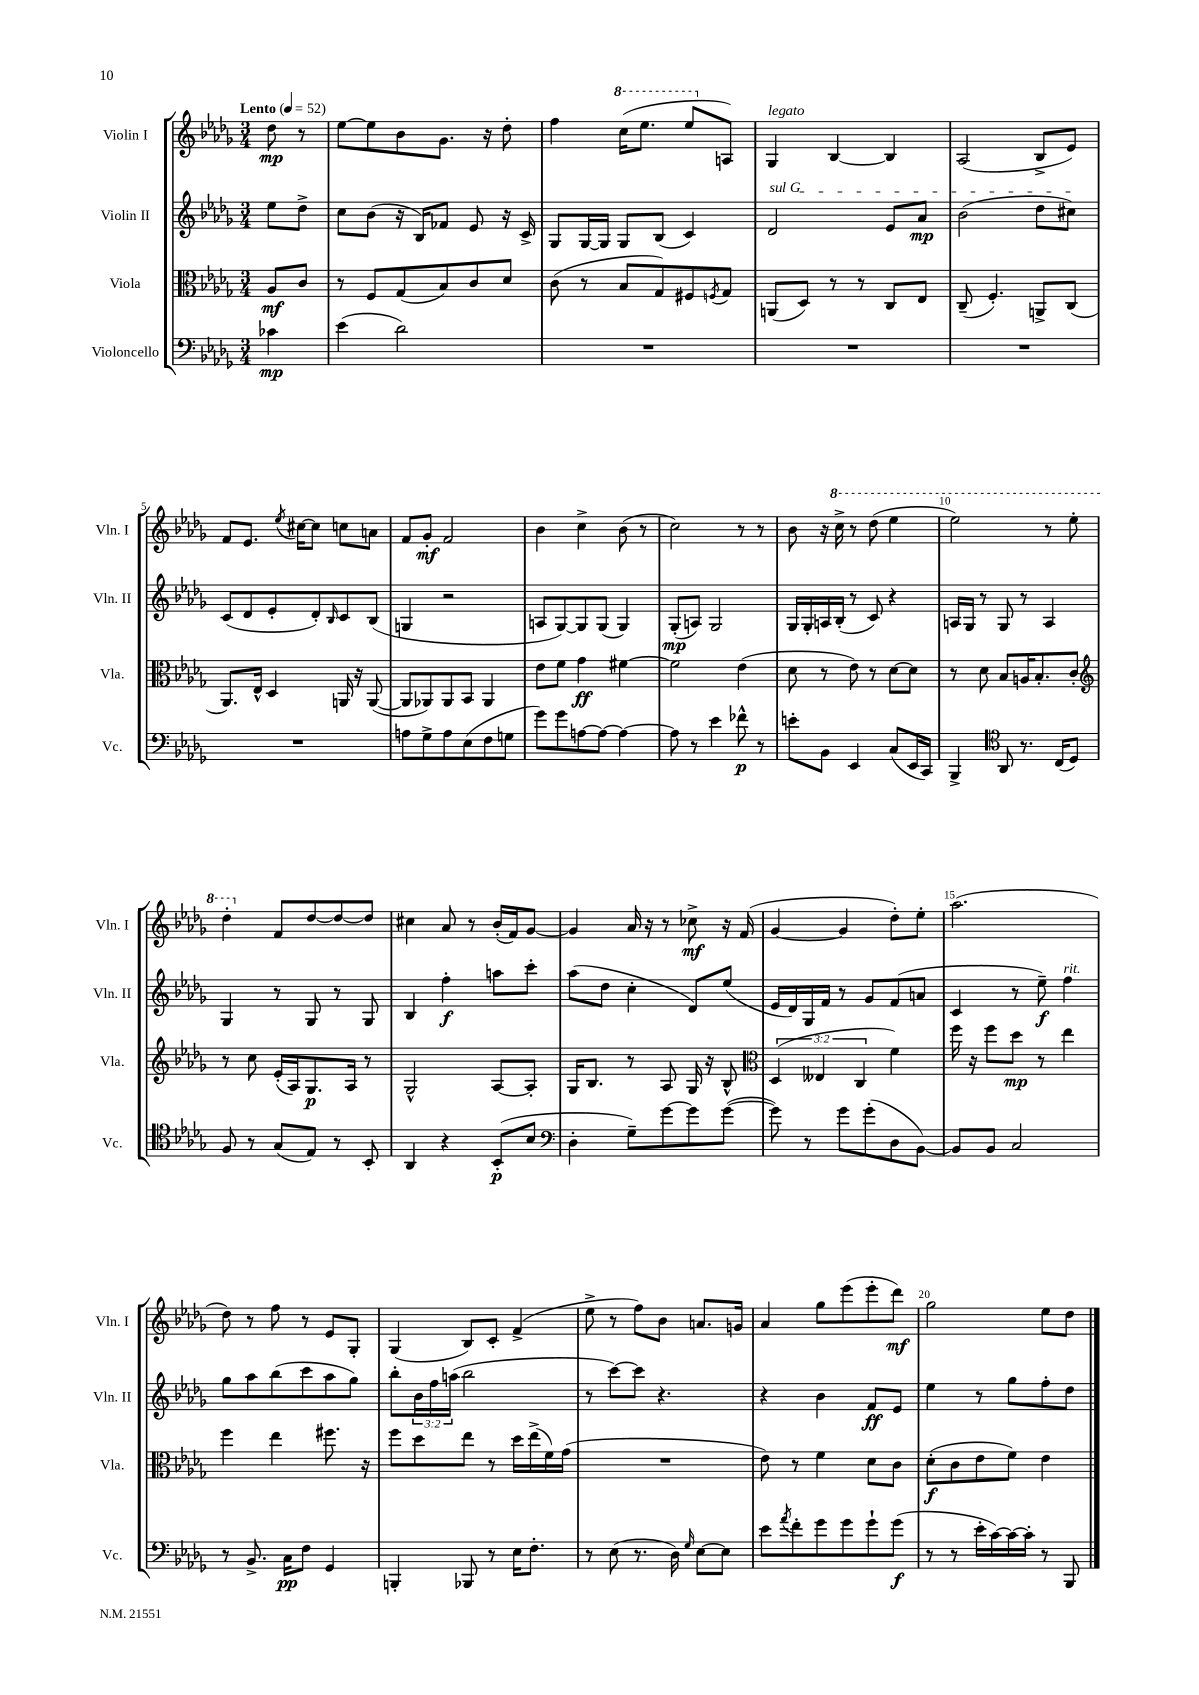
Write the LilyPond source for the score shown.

<<
\new StaffGroup <<
\new Staff = "s0" \with { instrumentName = "Violin I" shortInstrumentName = "Vln. I" } {
    \clef treble \key des \major \numericTimeSignature \time 3/4 \partial 4 \tempo "Lento" 4 = 52
    des''8\mp r8 |
    ees''8~ ees''8 bes'8 ges'8. r16 des''8-. |
    f''4 \ottava #1 c'''16( ees'''8. ees'''8 \ottava #0 a8) |
    ges4^\markup { \italic "legato" } bes4~ bes4 |
    aes2( bes8-> ees'8) |
    f'8 ees'8. \acciaccatura { ees''8 } cis''16~ cis''8 c''8 a'8 |
    f'8 ges'8-.\mf f'2 |
    bes'4 c''4-> bes'8( r8 |
    c''2) r8 r8 |
    bes'8 r16 \ottava #1 c'''16-> r8 des'''8( ees'''4 |
    ees'''2) r8 ees'''8-. |
    des'''4-. \ottava #0 f'8 des''8~ des''8~ des''8 |
    cis''4 aes'8 r8 bes'16-.( f'16) ges'8~ |
    ges'4 aes'16 r16 r8 ces''8->\mf r16 f'16( |
    ges'4~ ges'4 des''8-.) ees''8-. |
    aes''2.( |
    des''8) r8 f''8 r8 ees'8 ges8-. |
    ges4( bes8) c'8-. f'4->( |
    ees''8-> r8 f''8) bes'8 a'8. g'16 |
    aes'4 ges''8 ees'''8( ees'''8-. des'''8\mf) |
    ges''2 ees''8 des''8 \bar "|." |
}
\new Staff = "s1" \with { instrumentName = "Violin II" shortInstrumentName = "Vln. II" } {
    \clef treble \key des \major \numericTimeSignature \time 3/4 \override Staff.TupletNumber.text = #tuplet-number::calc-fraction-text \partial 4
    ees''8 des''8-> |
    c''8 bes'8( r16 bes16) fes'8 ees'8 r16 c'16-> |
    ges8 ges16~ ges16 ges8 bes8( c'4) |
    \once \override TextSpanner.bound-details.left.text = \markup { \italic "sul G" } des'2\startTextSpan ees'8 aes'8\mp |
    bes'2( des''8 cis''8\stopTextSpan) |
    c'8( des'8 ees'8-. des'8-.) \grace { bes16 } c'8 bes8( |
    g4 r2 |
    a8 ges8~) ges8 ges8( ges4) |
    ges8-.\mp( a8) ges2 |
    ges16 ges16-. a16 bes16-.( r8 c'8) r4 |
    a16 ges16 r8 ges8 r8 a4 |
    ges4 r8 ges8 r8 ges8 |
    bes4 f''4-.\f a''8 c'''8-. |
    aes''8( des''8 c''4-. des'8) ees''8( |
    ees'16 des'16) ges16 f'16 r8 ges'8 f'8( a'8 |
    c'4 r8 ees''8--\f) f''4^\markup { \italic "rit." } |
    ges''8 aes''8 bes''8( c'''8 aes''8 ges''8) |
    bes''8-. \tuplet 3/2 { bes'16 f''16 a''16( } bes''2 |
    r8 c'''8~) c'''8 r4. |
    r4 bes'4 f'8\ff ees'8 |
    ees''4 r8 ges''8 f''8-. des''8 \bar "|." |
}
\new Staff = "s2" \with { instrumentName = "Viola" shortInstrumentName = "Vla." } {
    \clef alto \key des \major \numericTimeSignature \time 3/4 \override Staff.TupletNumber.text = #tuplet-number::calc-fraction-text \partial 4
    aes8\mf c'8 |
    r8 f8 ges8( bes8) c'8 des'8 |
    c'8( r8 bes8 ges8) fis8 \acciaccatura { f8 } ges8 |
    a,8( des8) r8 r8 c8 ees8 |
    c8--( f4.-.) a,8-> c8( |
    aes,8.) ees16-^ des4 a,16 r16 a,8~( |
    a,8 aes,8) aes,8 bes,8 aes,4 |
    ees'8 f'8 ges'4\ff fis'4~ |
    fis'2 ees'4( |
    des'8 r8 ees'8) r8 des'8~ des'8 |
    r8 des'8 bes8 a16 bes8.-. c'8-. |
    \clef treble r8 c''8 ees'16-.( aes16) ges8.\p aes16 r8 |
    ges2-^ aes8~ aes8-. |
    ges16 bes8. r8 aes8 ges16 r16 bes8-^ |
    \clef alto \tuplet 3/2 { des4( eeses4 c4 } f'4) |
    f''16 r16 f''8 des''8\mp r8 ees''4 |
    f''4 ees''4 fis''8. r16 |
    f''8 des''8 ees''8 r8 des''16 ees''16->( f'16) ges'16( |
    R2. |
    ees'8) r8 f'4 des'8 c'8 |
    des'8-.\f( c'8 ees'8 f'8) ees'4 \bar "|." |
}
\new Staff = "s3" \with { instrumentName = "Violoncello" shortInstrumentName = "Vc." } {
    \clef bass \key des \major \numericTimeSignature \time 3/4 \partial 4
    ces'4\mp |
    ees'4( des'2) |
    R2. |
    R2. |
    R2. |
    R2. |
    a8 ges8-> a8 ees8( f8 g8 |
    ges'8) ges'8 a8~ a8~ a4~ |
    a8 r8 ees'4 fes'8-^\p r8 |
    e'8-. bes,8 ees,4 c8( ees,16 c,16) |
    bes,,4-> \clef tenor aes,8 r8. c16( des8) |
    f8 r8 ges8( ees8) r8 bes,8-. |
    aes,4 r4 bes,8-.\p( bes8 |
    \clef bass des4-. ges8--) ges'8~ ges'8 ges'8~( |
    ges'8) r8 ges'8 ges'8-.( des8 bes,8~) |
    bes,8 bes,8 c2 |
    r8 bes,8.-> c16\pp f8 ges,4 |
    b,,4-. bes,,8 r8 ees16 f8.-. |
    r8 ees8( r8. des16) \grace { ges16 } ees8~ ees8 |
    ees'8 \acciaccatura { aes'8 } f'8-. ges'8 ges'8 ges'8-! ges'8\f( |
    r8 r8 ees'16-. c'16~) c'16~ c'16-. r8 bes,,8 \bar "|." |
}
>>
>>
\layout { \context { \Score \override BarNumber.break-visibility = ##(#f #t #t) barNumberVisibility = #(every-nth-bar-number-visible 5) } }
